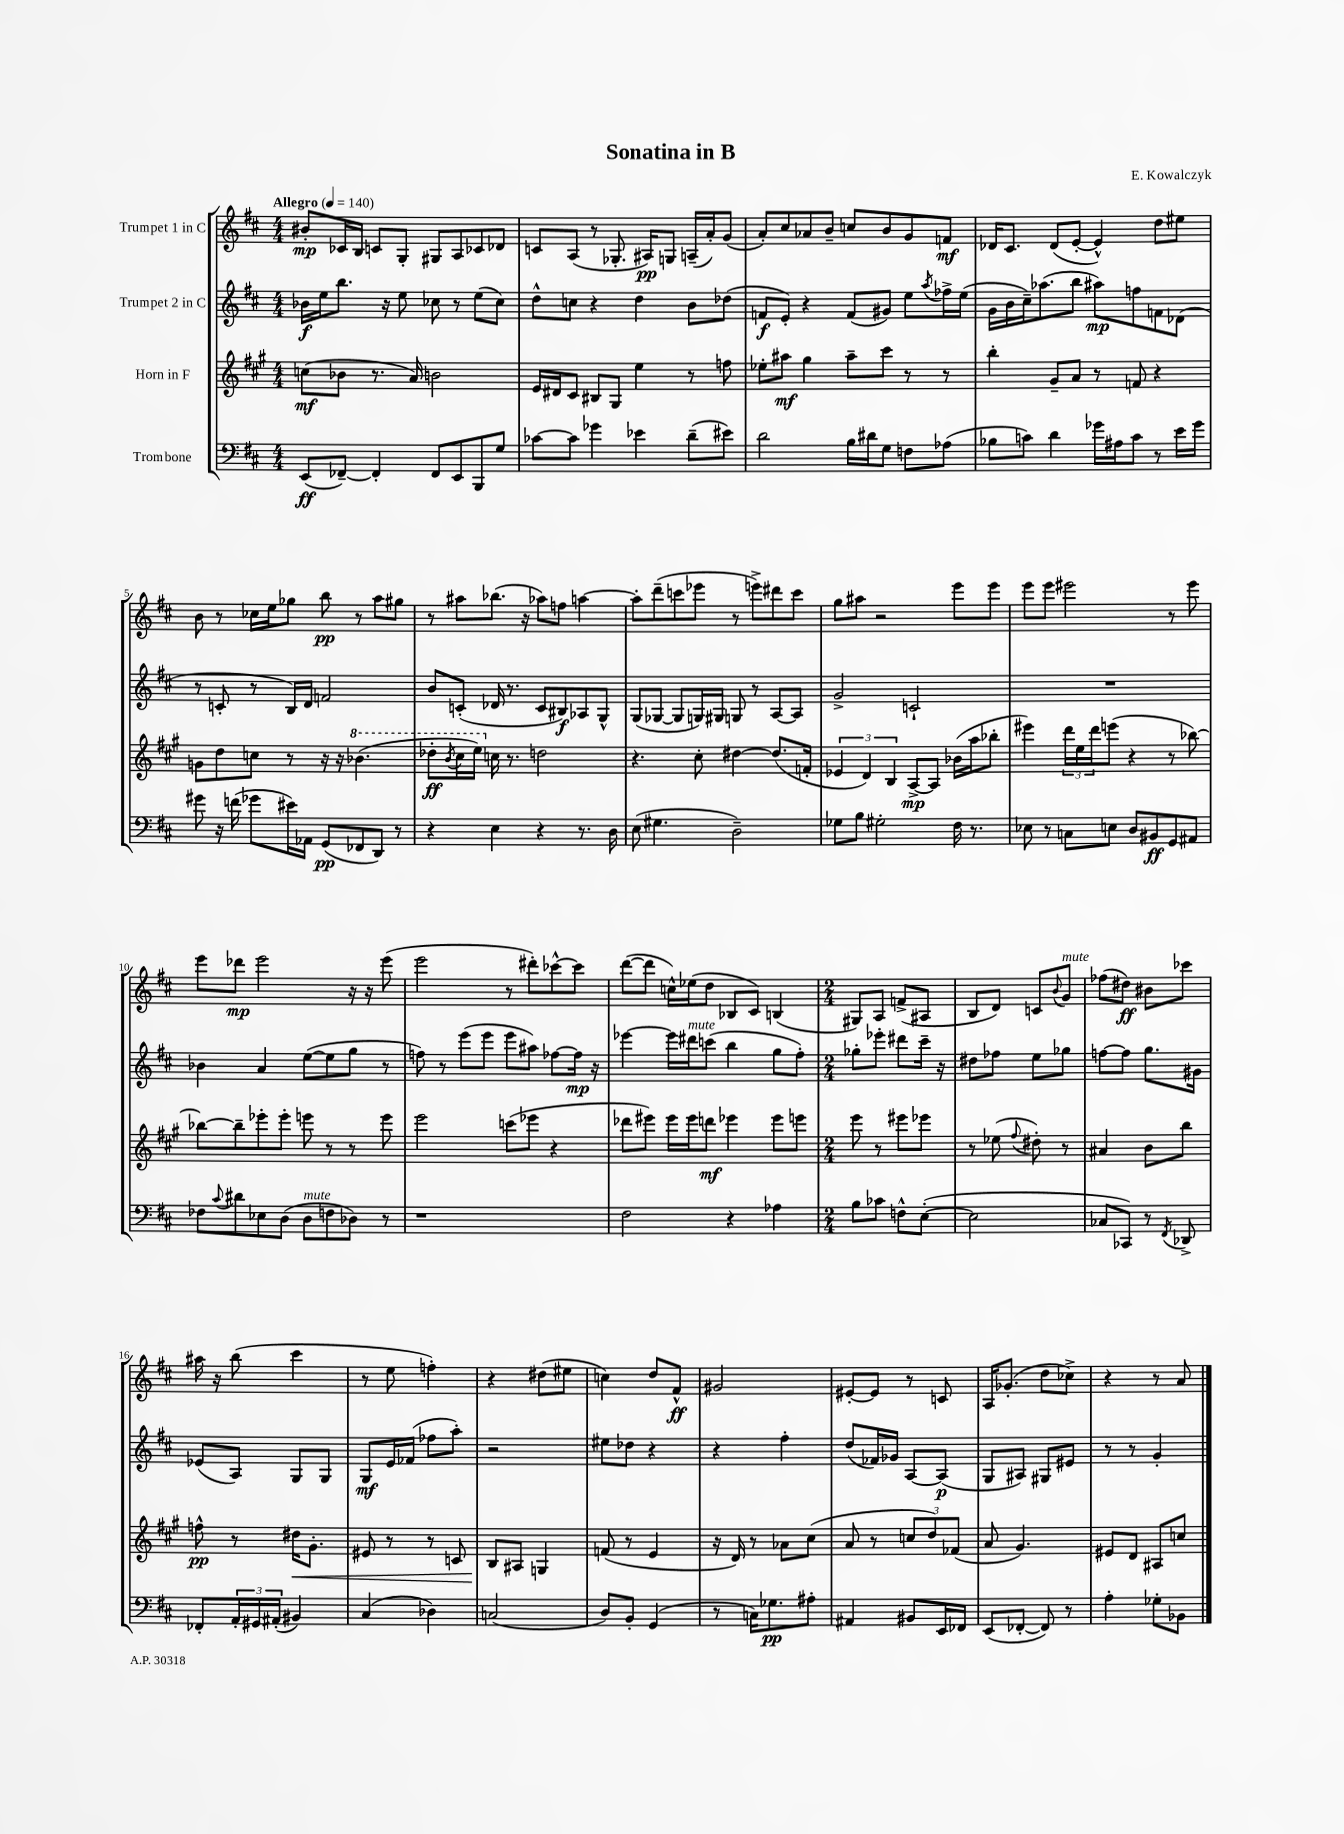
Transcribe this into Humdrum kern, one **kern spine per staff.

**kern	**kern	**kern	**kern
*staff4	*staff3	*staff2	*staff1
*clefF4	*clefG2	*clefG2	*clefG2
*k[f#c#]	*k[f#c#g#]	*k[f#c#]	*k[f#c#]
*M4/4	*M4/4	*M4/4	*M4/4
*MM140	*MM140	*MM140	*MM140
(8EE	(8cc	16b-	8b#'
.	.	16ee	.
[8FF-~)	8b-	8.bb	16c-
.	.	.	16B
4FF-']	8.r	.	8c
.	.	16r	.
.	.	8ee	8G'
.	16a)	.	.
8FF-	2b	8cc-	8G#
8EE	.	8r	8A
8BBB	.	(8ee	8c-
8G	.	8cc-)	8d-
=	=	=	=
[8c-	16e	8dd^^	8c
.	16d#	.	.
8c-]	8c#	8cc	(8A
4g-	8B#	4r	8r
.	8G#	.	8.G-'
4e-	4ee	4dd	.
.	.	.	16A#)
.	.	.	8G
(8d~	8r	8b	(16A~
.	.	.	16a')
8e#)	8ff	(8dd-	(8g
=	=	=	=
2d	8ee-'	8f	8a')
.	8aa#	8e')	8cc#
.	4gg#	4r	8a-
.	.	.	8b~
16B	8aa#~	(8f	8cc
16d#	.	.	.
8G	8ccc#	8g#)	8b
8F	8r	8ee	8g
.	.	8qaa	.
(8A-	8r	16ff-^	8f
.	.	(16ee	.
=	=	=	=
8B-	4bb'	16g	16d-
.	.	16b	8.c#
8c)	.	16cc#~)	.
.	.	(8.aa-	.
4d	8g#~	.	(8d-
.	8a	8bb	[8e'
16g-	8r	8aa#)	4e^^])
16A#	.	.	.
8c	8f	8ff	.
8r	4r	8f	8dd
16e	.	(8d-	8ee#
16g-	.	.	.
=	=	=	=
8g#	8g	8r	8b
16r	8dd	8c'	8r
(16f	.	.	.
8g-	8cc	8r	16cc-
.	.	.	16ee
16e#)	8r	16B)	8gg-
16AA-	.	16d	.
(8GG	16r	2f	8bb
.	16r	.	.
8FF-	(4.bb-	.	8r
8DD)	.	.	8aa
8r	.	.	8gg#
=	=	=	=
4r	8ddd-'	8b	8r
.	8qbb	.	.
.	16ccc#	(8c'	8aa#
.	16eee)	.	.
4E	16cc	16d-	(8.bb-
.	8.r	8.r	.
.	.	.	16r
4r	2dd	8c	8aa-)
.	.	8B#)	8ff
8.r	.	8A-	[4aa
.	.	8G^^	.
16D	.	.	.
=	=	=	=
(8E	4.r	(8G	8aa']
4.G#	.	[8G-	(8ddd~
.	.	8G-]	8ccc
.	8cc#'	16G)	8eee-
.	.	16G#	.
2D~)	[4dd#	8G	8r
.	.	8r	8eee^)
.	(8.dd#]	[8A	8ddd#
.	.	8A]	8ccc
.	16f'	.	.
=	=	=	=
8G-	6e-	2g^	8gg
8B	.	.	8aa#
.	6d)	.	.
2G#'	.	.	2r
.	6B	.	.
.	[8A^	2c`	.
.	8A]	.	.
16F#	(16b-	.	8eee
8.r	16aa	.	.
.	8bb-'	.	8eee
=	=	=	=
8E-	4eee#)	1r	8eee
8r	.	.	8eee
8C	24ddd	.	2eee#
.	24ee	.	.
.	24ddd	.	.
8E	(8eee	.	.
8D	4r	.	.
8BB#	.	.	.
8GG	8r	.	8r
8AA#	[8bb-)	.	8eee#
=	=	=	=
8F-	8bb-_	4b-	8eee
8qqc#	.	.	.
8d#	8bb-~]	.	8ddd-
8E-	8eee-'	4a	2eee
(8D	8eee-'	.	.
8D	8eee	([8ee	.
8F	8r	8ee]	.
8D-)	8r	8gg	16r
.	.	.	16r
8r	8eee	8r	(8eee
=	=	=	=
1r	2eee	8ff)	2eee
.	.	8r	.
.	.	(8eee	.
.	.	8eee	.
.	(8ccc	8eee	8r
.	8eee-	8aa#)	8ddd#')
.	4r	[8ff-	[8ccc-^^
.	.	16ff-]	8ccc-]
.	.	16r	.
=	=	=	=
2F#	8ddd-	[4eee-	([8ddd
.	8eee#)	.	8ddd]
.	16eee#	16eee-]	16cc^^)
.	16eee#	16ddd#	(16ee-
.	8ddd	(8ccc	8dd
4r	4eee-	4bb	8B-
.	.	.	8c#)
4A-	8eee-	8gg	(4B
.	8eee	8ff#')	.
=	=	=	=
*M2/4	*M2/4	*M2/4	*M2/4
8B	8eee	8gg-'	8G#)
8c-	8r	8eee-'	8A
8F^^	8eee#	8ddd#	(8f^
([8E'	8eee-	16ccc#~	8A#
.	.	16r	.
=	=	=	=
2E]	8r	8dd#	8B
.	(8ee-	8ff-	8d)
.	8qqff#	.	.
.	8dd#')	8ee	8c
.	.	.	8qqb
.	8r	8gg-	8g
=	=	=	=
8C-	4a#	[8ff	(8ff-
8CC-)	.	8ff]	8dd#)
8r	8b	8.gg	8b#
8qFF#	.	.	.
8DD-^	8bb	.	8ccc-
.	.	16g#	.
=	=	=	=
8FF-'	8ff^^	(8e-	16aa#
.	.	.	16r
24AA'	8r	8A)	(8bb
24GG#	.	.	.
(24AA#'	.	.	.
4BB#)	16dd#	8G	4ccc#
.	8.g#'	.	.
.	.	8G	.
=	=	=	=
(4C#	8e#	8G	8r
.	8r	16e	8ee
.	.	(16f-	.
4D-)	8r	8ff-	4ff')
.	8c	8aa')	.
=	=	=	=
(2C	8B	2r	4r
.	8A#	.	.
.	4G	.	(8dd#
.	.	.	8ee#
=	=	=	=
8D)	(8f	8ee#	4cc)
8BB'	8r	8dd-	.
(4GG	4e	4r	8dd
.	.	.	8f#^^
=	=	=	=
8r	16r	4r	2g#
.	16d)	.	.
16C)	8r	.	.
8.G-	.	.	.
.	8a-	4ff#'	.
8A#'	(8cc#	.	.
=	=	=	=
4AA#	8a	(8dd	[8e#'
.	8r	16f-)	8e#]
.	.	16g-	.
8BB#	12cc	[8A	8r
.	12dd)	.	.
16EE	.	(8A]	8c
.	(12f-	.	.
16FF-	.	.	.
=	=	=	=
(8EE	8a	8G	16A
.	.	.	(8.g-'
[8FF-'	4.g#)	8A#)	.
8FF-])	.	8G#	8dd
8r	.	8e#	8cc-^)
=	=	=	=
4A'	8e#	8r	4r
.	8d	8r	.
8G-'	8A#	4g'	8r
8BB-	8cc	.	8a
==	==	==	==
*-	*-	*-	*-
